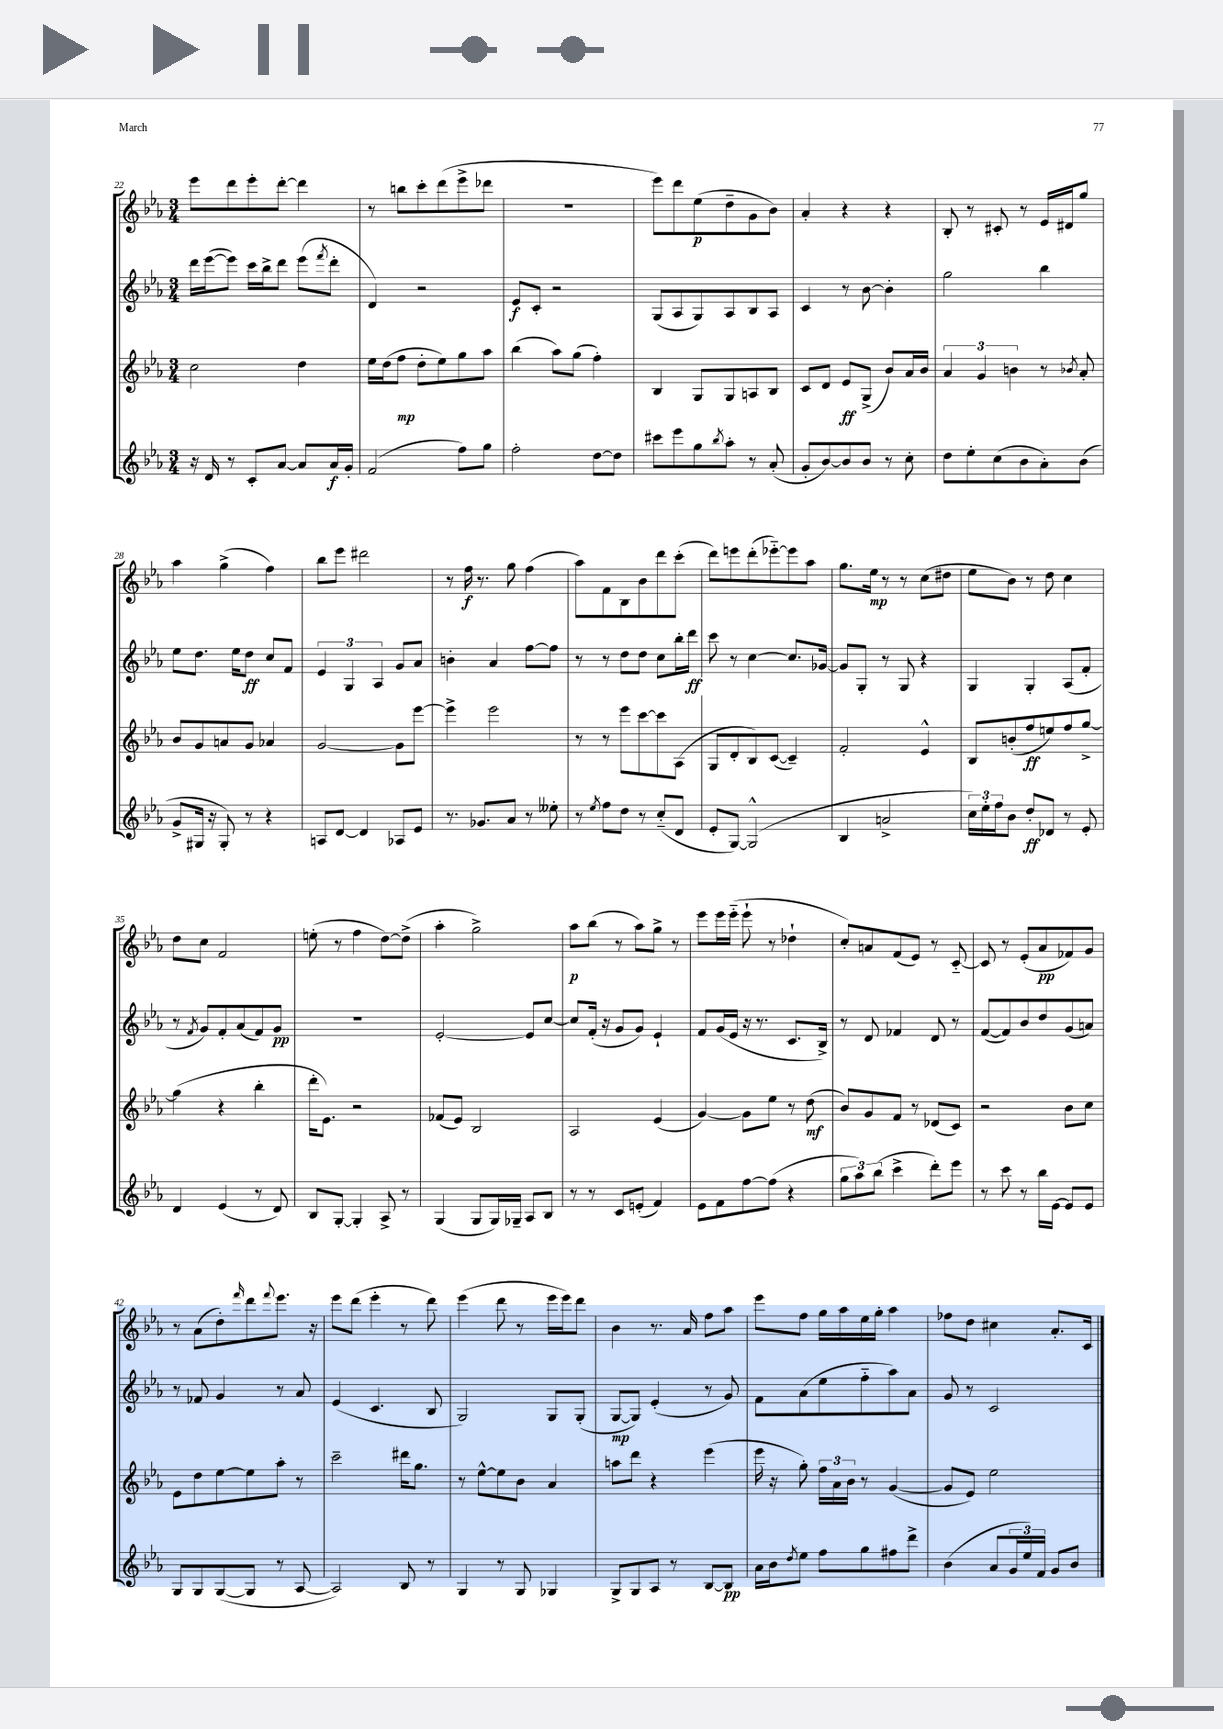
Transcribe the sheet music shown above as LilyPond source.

<<
\new StaffGroup <<
\new Staff = "s0" {
    \clef treble \key ees \major \numericTimeSignature \time 3/4
    ees'''8 d'''8 ees'''8-. d'''8~-. d'''4 |
    r8 b''8 c'''8-. d'''8( ees'''8-> des'''8 |
    R2. |
    ees'''8) d'''8 ees''8\p( d''8-- g'8 bes'8) |
    aes'4-. r4 r4 |
    bes8-. r8 cis'8-. r8 ees'16 dis'16 g''8 |
    aes''4 g''4->( f''4) |
    bes''8 ees'''8 dis'''2 |
    r8 f''16\f r8. g''8 f''4( |
    aes''8) f'8 bes8 bes'8 d'''8 c'''8-.( |
    d'''8) e'''8 d'''8-.( ees'''8~-_) ees'''8 aes''8 |
    g''8. ees''16\mp r8 r8 c''8( dis''8 |
    ees''8 bes'8) r8 d''8 c''4 |
    d''8 c''8 f'2 |
    e''8-.( r8 f''4 d''8~) d''8->( |
    aes''4-. g''2->) |
    aes''8\p bes''8( r8 aes''8) g''8-> r8 |
    ees'''8 ees'''16 ees'''16-_( ees'''8-! r8 des''4-! |
    c''8-.) a'8 f'8( ees'8) r8 c'8~-_ |
    c'8 r8 ees'8-.( aes'8\pp fes'8) g'8 |
    r8 aes'8( d''8-.) \grace { f'''16 } d'''8 \appoggiatura { f'''8 } ees'''8. r16 |
    ees'''8 d'''8( ees'''4-. r8 d'''8) |
    ees'''4( d'''8 r8 ees'''16 ees'''16) d'''8 |
    bes'4 r8. aes'16 f''8 aes''8 |
    ees'''8 f''8 g''16 aes''16 ees''16 g''16-. aes''4 |
    fes''8 d''8 cis''4 aes'8.-. c'16 \bar "|." |
}
\new Staff = "s1" {
    \clef treble \key ees \major \numericTimeSignature \time 3/4
    d'''16 ees'''16~( ees'''8) c'''16 bes''16-> d'''8 ees'''8( \acciaccatura { f'''8 } d'''8-. |
    d'4) r2 |
    ees'8\f c'8-. r2 |
    g8( aes8 g8) aes8 bes8 aes8 |
    c'4 r8 bes'8~ bes'4-. |
    g''2 bes''4 |
    ees''8 d''8. ees''16 d''8\ff c''8 f'8 |
    \tuplet 3/2 { ees'4 g4 aes4 } g'8 aes'8 |
    b'4-. aes'4 f''8~ f''8 |
    r8 r8 d''8 d''8 c''8 bes''16-. d'''16\ff |
    c'''8 r8 c''4~ c''8. ges'16~ |
    ges'8 g8-. r8 g8 r4 |
    g4 g4-. aes8( f'8-. |
    r8 \acciaccatura { f'8 } g'8) f'8-. aes'8( f'8) g'8\pp |
    R2. |
    ees'2~-. ees'8 c''8~ |
    c''8 f'16-.( r16 g'8 g'8) ees'4-! |
    f'8 g'16( ees'16 r16 r8. c'8. bes16->) |
    r8 d'8 fes'4 d'8 r8 |
    f'8~( f'8) bes'8 d''8 g'8( a'8) |
    r8 fes'8 g'4 r8 aes'8 |
    ees'4( c'4. bes8 |
    g2) g8 g8-.( |
    g8~\mp g8) ees'4-.( r8 g'8) |
    f'8 aes'8( ees''8 f''8-_ aes''8) aes'8 |
    g'8 r8 c'2 \bar "|." |
}
\new Staff = "s2" {
    \clef treble \key ees \major \numericTimeSignature \time 3/4
    c''2 d''4 |
    ees''16 d''16( f''8\mp d''8-. ees''8) g''8 aes''8 |
    bes''4( aes''8) g''8( f''4-.) |
    bes4 g8 g8 a8 bes8 |
    c'8 d'8 ees'8\ff g8->( bes'8) aes'16 bes'16 |
    \tuplet 3/2 { aes'4 g'4 b'4 } r8 \acciaccatura { bes'8 } aes'8-. |
    bes'8 g'8 a'8 g'8 aes'4 |
    g'2~ g'8 ees'''8~ |
    ees'''4-> ees'''2 |
    r8 r8 ees'''8 c'''8~ c'''8 aes8( |
    g8 d'8-. bes8) c'8~( c'4--) |
    f'2-. ees'4-^ |
    bes8 b'8-.( f''8\ff e''8) f''8 g''8~-> |
    g''4( r4 bes''4-. |
    d'''16-. ees'8.) r2 |
    fes'8( ees'8) bes2 |
    aes2 ees'4( |
    g'4~) g'8 ees''8 r8 d''8\mf( |
    bes'8) g'8 f'8 r8 des'8( c'8) |
    r2 bes'8 c''8 |
    ees'8 d''8 ees''8~ ees''8 aes''8-. r8 |
    c'''2-- dis'''16 g''8. |
    r8 ees''8~-^ ees''8 bes'8 aes'4 |
    a''8 d'''8 r4 ees'''4( |
    ees'''16 r16 g''8-.) \tuplet 3/2 { f''16 aes'16 bes'16 } r8 g'4~( |
    g'8 ees'8) ees''2 \bar "|." |
}
\new Staff = "s3" {
    \clef treble \key ees \major \numericTimeSignature \time 3/4
    r16 d'16 r8 c'8-. aes'8~ aes'8 aes'16\f g'16-. |
    f'2( f''8) g''8 |
    f''2-. d''8~ d''8 |
    cis'''8 ees'''8 g''8 \acciaccatura { bes''8 } aes''8-. r8 aes'8-.( |
    g'8-. bes'8~) bes'8 bes'8 r8 c''8-. |
    d''8 ees''8-. c''8( bes'8 aes'8-.) bes'8( |
    g'8-> gis16 r16 gis8-.) r8 r4 |
    a8 d'8~ d'4 aes8 ees'8 |
    r8. ges'8. aes'8 r8 eeses''8-. |
    r8 \acciaccatura { ees''8 } f''8 d''8 r8 c''8-_( d'8 |
    ees'8-. g8~) g2-^( |
    bes4 a'2-> |
    \tuplet 3/2 { c''16) ees''16-. f''16 } bes'8 d''8-.\ff des'8 r8 ees'8-. |
    d'4 ees'4( r8 d'8) |
    bes8 g8~-. g4-. aes8-> r8 |
    g4( g8 g16) ges16-- aes8 bes8 |
    r8 r8 c'8 e'8-.( f'4) |
    ees'8 f'8 f''8~ f''8( r4 |
    \tuplet 3/2 { g''8 aes''8) bes''8( } c'''4-> d'''8-.) ees'''8 |
    r8 c'''8 r8 bes''16 ees'16~ ees'8 ees'8 |
    g8 g8 g8~( g8 r8 aes8~ |
    aes2) bes8 r8 |
    g4 r8 g8 ges4 |
    g8-> g8 aes8 r8 bes8~ bes8\pp |
    aes'16 bes'16 \acciaccatura { d''8 } ees''8 f''8 g''8 fis''8 d'''8-> |
    bes'4( aes'8 \tuplet 3/2 { g'16 ees''16) f'16 } g'8 bes'8 \bar "|." |
}
>>
>>
\layout { \context { \Score currentBarNumber = #22 } }
